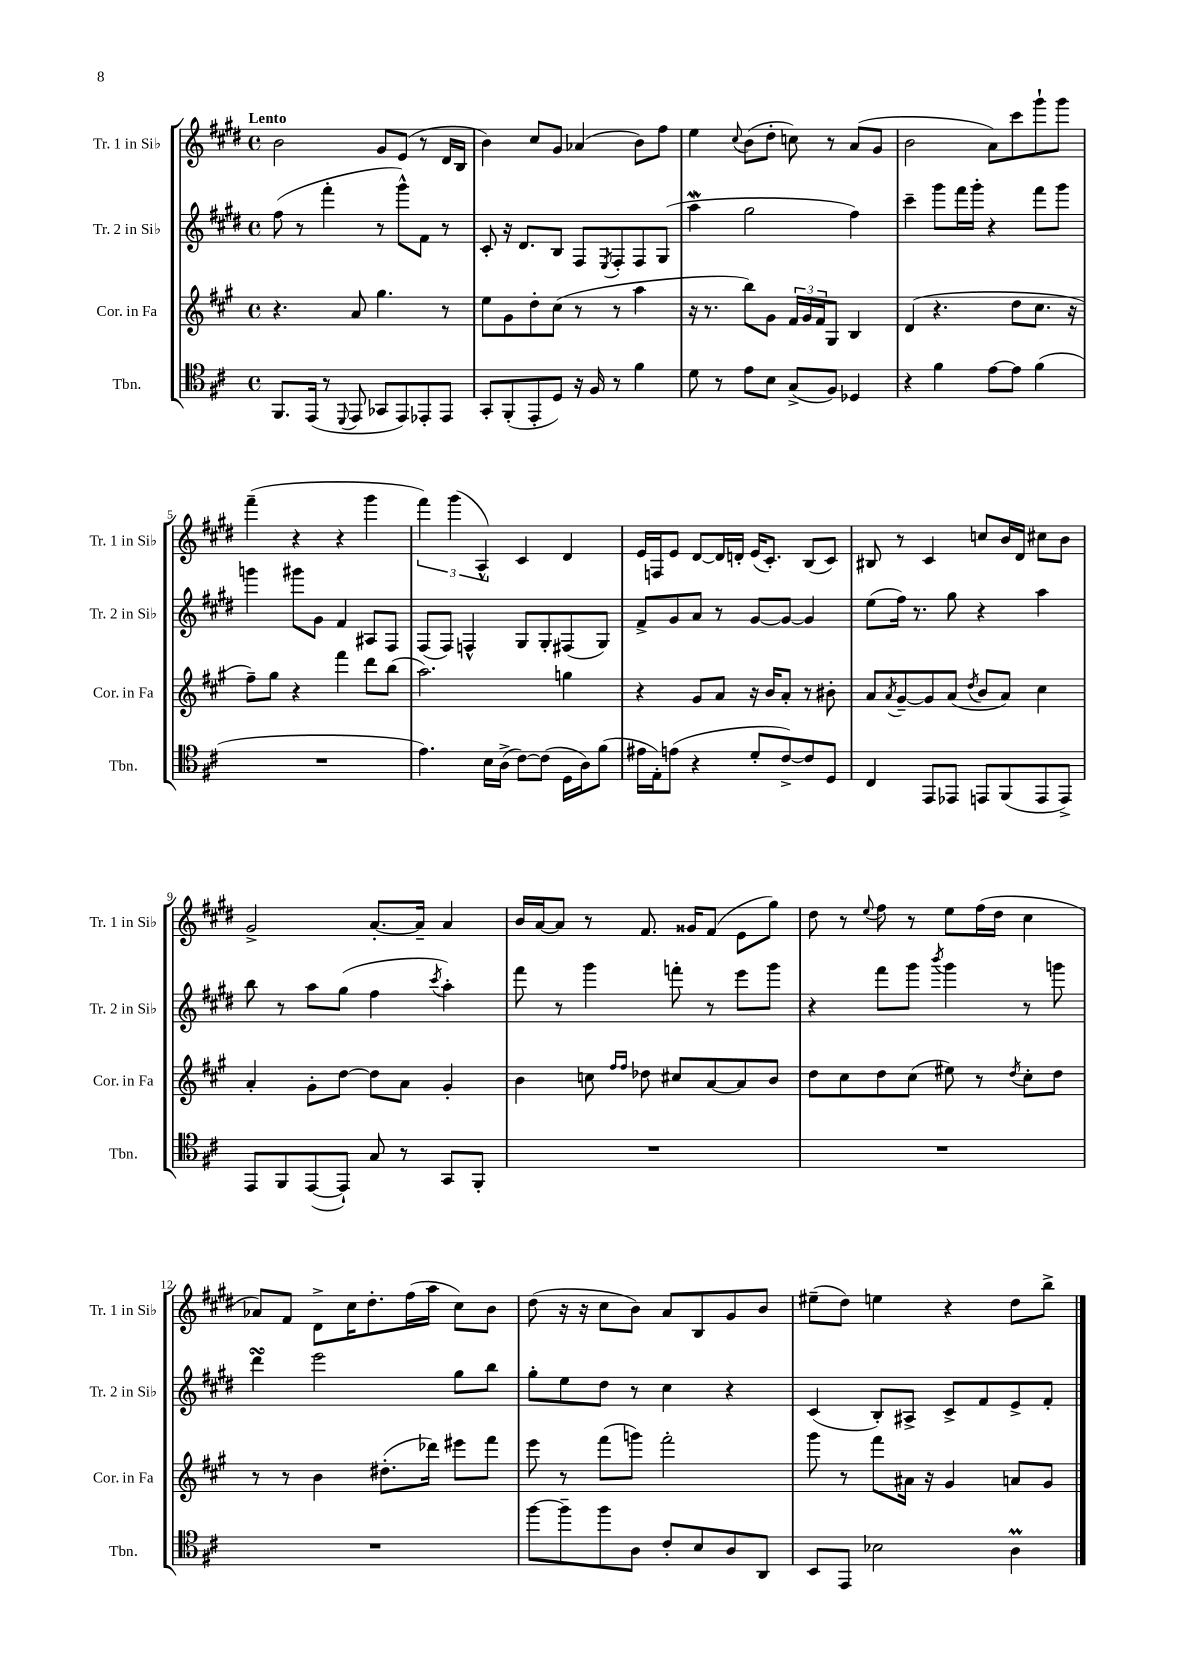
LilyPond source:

<<
\new StaffGroup <<
\new Staff = "s0" \with { instrumentName = "Tr. 1 in Sib" shortInstrumentName = "Tr. 1 in Sib" } {
    \clef treble \key e \major \defaultTimeSignature \time 4/4 \tempo "Lento"
    b'2 gis'8 e'8( r8 dis'16 b16 |
    b'4) cis''8 gis'8 aes'4( b'8) fis''8 |
    e''4 \appoggiatura { cis''8 } b'8( dis''8-. c''8) r8 a'8( gis'8 |
    b'2 a'8) cis'''8 gis'''8-! gis'''8 |
    fis'''4--( r4 r4 gis'''4 |
    \tuplet 3/2 { fis'''4) gis'''4( a4-^) } cis'4 dis'4 |
    e'16 f16 e'8 dis'8~ dis'16 d'16-. e'16( cis'8.-.) b8( cis'8) |
    bis8 r8 cis'4 c''8 b'16 dis'16 cis''8 b'8 |
    gis'2-> a'8.~-. a'16-- a'4 |
    b'16 a'16~ a'8 r8 fis'8. gisis'16 fis'8( e'8 gis''8) |
    dis''8 r8 \appoggiatura { e''8 } fis''8 r8 e''8 fis''16( dis''16 cis''4 |
    aes'8) fis'8 dis'8-> cis''16 dis''8.-. fis''16( a''16 cis''8) b'8 |
    dis''8( r16 r16 cis''8 b'8) a'8 b8 gis'8 b'8 |
    eis''8--( dis''8) e''4 r4 dis''8 b''8-> \bar "|." |
}
\new Staff = "s1" \with { instrumentName = "Tr. 2 in Sib" shortInstrumentName = "Tr. 2 in Sib" } {
    \clef treble \key e \major \defaultTimeSignature \time 4/4
    fis''8( r8 fis'''4-. r8 gis'''8-^) fis'8 r8 |
    cis'8-. r16 dis'8. b8 fis8 \acciaccatura { e8 } fis8-. fis8 gis8( |
    a''4\mordent gis''2 fis''4) |
    cis'''4-- gis'''8 fis'''16 gis'''16-. r4 fis'''8 gis'''8 |
    g'''4 gis'''8 gis'8 fis'4 ais8 fis8 |
    fis8( fis8) f4-^ gis8 gis8-. fis8( gis8) |
    fis'8-> gis'8 a'8 r8 gis'8~ gis'8~ gis'4 |
    e''8( fis''16) r8. gis''8 r4 a''4 |
    b''8 r8 a''8 gis''8( fis''4 \acciaccatura { cis'''8 } a''4-.) |
    fis'''8 r8 gis'''4 f'''8-. r8 e'''8 gis'''8 |
    r4 fis'''8 gis'''8 \acciaccatura { b'''8 } gis'''4 r8 g'''8 |
    dis'''4\turn e'''2 gis''8 b''8 |
    gis''8-. e''8 dis''8 r8 cis''4 r4 |
    cis'4( b8-.) ais8-> cis'8-> fis'8 e'8-> fis'8-. \bar "|." |
}
\new Staff = "s2" \with { instrumentName = "Cor. in Fa" shortInstrumentName = "Cor. in Fa" } {
    \clef treble \key a \major \defaultTimeSignature \time 4/4
    r4. a'8 gis''4. r8 |
    e''8 gis'8 d''8-. cis''8( r8 r8 a''4 |
    r16 r8. b''8) gis'8 \tuplet 3/2 { fis'16 gis'16 fis'16 } gis8 b4 |
    d'4( r4. d''8 cis''8. r16 |
    fis''8--) gis''8 r4 fis'''4 d'''8 b''8( |
    a''2.) g''4 |
    r4 gis'8 a'8 r16 b'16 a'8-. r8 bis'8-. |
    a'8 \acciaccatura { a'8 } gis'8~-- gis'8 a'8( \acciaccatura { d''8 } b'8 a'8) cis''4 |
    a'4-. gis'8-. d''8~ d''8 a'8 gis'4-. |
    b'4 c''8 \grace { fis''16 fis''16 } des''8 cis''8 a'8~ a'8 b'8 |
    d''8 cis''8 d''8 cis''8( eis''8) r8 \acciaccatura { d''8 } cis''8-. d''8 |
    r8 r8 b'4 dis''8.-.( des'''16) eis'''8 fis'''8 |
    e'''8 r8 fis'''8( g'''8) fis'''2-. |
    gis'''8 r8 fis'''8 ais'16 r16 gis'4 a'8 gis'8 \bar "|." |
}
\new Staff = "s3" \with { instrumentName = "Tbn." shortInstrumentName = "Tbn." } {
    \clef tenor \key d \major \defaultTimeSignature \time 4/4
    fis,8. e,16( r8 \appoggiatura { d,8 } e,8 ges,8 e,8) ees,8-. ees,8 |
    g,8-. fis,8-.( e,8-. d8) r16 fis16 r8 fis'4 |
    d'8 r8 e'8 b8 g8->( fis8) des4 |
    r4 fis'4 e'8~ e'8 fis'4( |
    R1 |
    e'4.) b16 a16->( cis'8~) cis'8( d16 a16) fis'8( |
    eis'16 e16-.) e'8( r4 d'8-. cis'8~->) cis'8 d8 |
    cis4 e,8 ees,8 e,8 fis,8( e,8 e,8->) |
    e,8 fis,8 e,8~( e,8-!) g8 r8 g,8 fis,8-. |
    R1 |
    R1 |
    R1 |
    fis''8~ fis''8-- fis''8 a8 cis'8-. b8 a8 a,8 |
    b,8 e,8 bes2 a4\prall \bar "|." |
}
>>
>>
